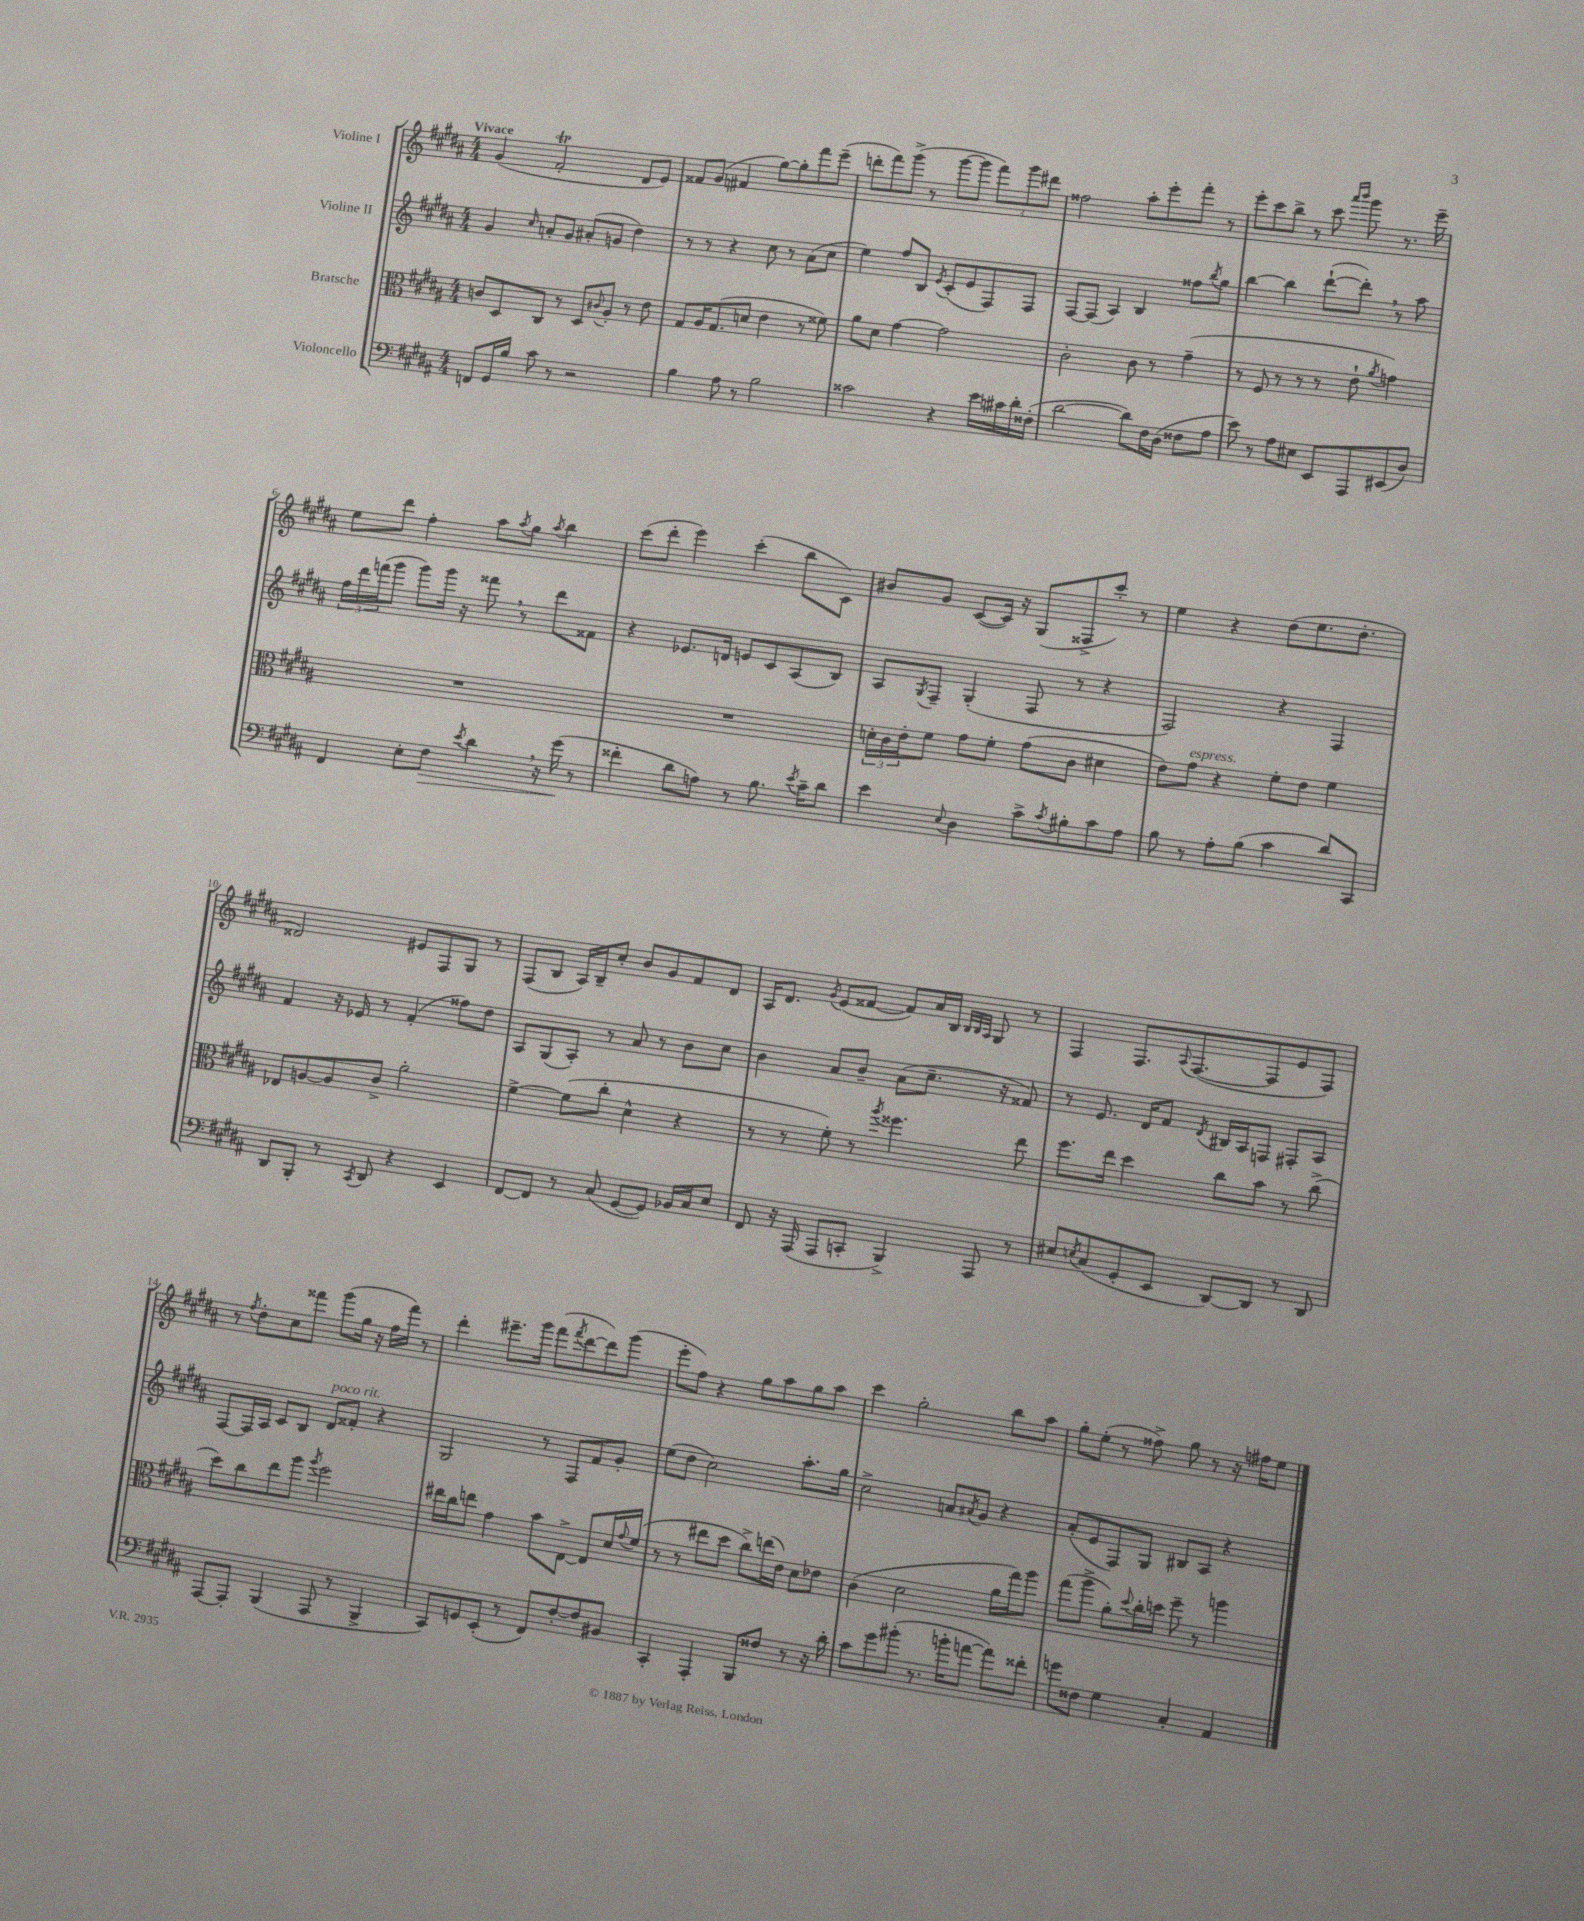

**kern	**dynam	**kern	**kern	**kern
*part4	*part4	*part3	*part2	*part1
*staff4	*staff4	*staff3	*staff2	*staff1
*I"Violoncello	*	*I"Bratsche	*I"Violine II	*I"Violine I
*clefF4	*	*clefC3	*clefG2	*clefG2
*k[f#c#g#d#a#]	*	*k[f#c#g#d#a#]	*k[f#c#g#d#a#]	*k[f#c#g#d#a#]
*M4/4	*	*M4/4	*M4/4	*M4/4
=1	=1	=1	=1	=1
!	!	!	!	!LO:TX:a:B:t=Vivace
8FFn/L	.	8cn/L	4g#/	(4g#/
16GG#/L	.	8D#/	.	.
16B/JJ	.	.	.	.
.	.	.	16qqcc#/	.
8c#\	.	8C#/J	8an'/L	2f#T'/
8r	.	8r	8g#/J	.
2r	.	8D#/L	(8a#X'/L	.
.	.	8qqc#X/	.	.
.	.	8A#'/J	8gn/J	.
.	.	8r	4dd#\)	8d#/L
.	.	8e\	.	8e/J)
=2	=2	=2	=2	=2
4B\	.	8G#/L	8r	8f##X/L
.	.	16A#/K	8r	(8g#/J
.	.	(8.G#/	.	.
8A#\	.	.	4r	4f#X/
8r	.	8dn/J	.	.
2B\	.	4e\	8cc#\	[8gg#\L)
.	.	.	8r	8gg#'\]
.	.	8r	(8a#\L	8fff#\
.	.	8f##X\)	8cc#\J	(8eee~\J
=3	=3	=3	=3	=3
2c##X\	.	8a#\L	4ee\)	8dddn'\L
.	.	8d#\J	.	8fff#\)
.	.	[4g#\	8ff#/L	(8ggg#^\J
.	.	.	8B/J	8r
.	.	.	8qe/	.
4r	.	2g#\]	(8c#'/L	[8ggg#\L
.	.	.	8e/	8ggg#\J]
16e\LL	.	.	8F#/)	12fff#\L)
16c#X\	.	.	.	.
.	.	.	.	12ggg#\
16d#'\	.	.	8F#/J	.
.	.	.	.	12ddd#X\J
(16F##X'\JJ	.	.	.	.
=4	=4	=4	=4	=4
[2d#\	.	2c#'\	[8F#/L	2ff##X\
.	.	.	(8F#/J]	.
.	.	.	4A#/)	.
8d#\L])	.	8c#\	4B/	8aa#'\L
16F#\L	.	8r	.	8eee'\
(16D#\JJ	.	.	.	.
8F##X\L	.	(4g#~\	8ff##X\L	8fff#'\J
.	.	.	8qbb/	.
8A#\J	.	.	8gg#\J	8r
=5	=5	=5	=5	=5
8e\)	.	8r	[4bb\	8eee'\L
8r	.	8F#/	.	8ccc#\
8A#\L	.	8r	4bb\]	8bb^\J
8E#X\J	.	8r	.	8r
8EE/L	.	8r	([8ddd#`\L	8ccc#\
.	.	.	.	16qqaaa#/LL
.	.	.	.	16qqbbb/JJ
8AAA#/	.	8e`\	8ddd#',\J])	8ggg#\
.	.	8qa#/	.	.
(8EE#X/	.	4gn\)	8r	8.r
8D#/J)	.	.	8aa#\	.
.	.	.	.	16eee~\
!!LO:LB:g=z
=6	=6	=6	=6	=6
4FF#/	.	1r	24ff#\LL	8ee\L
.	.	.	24ddd#\	.
.	.	.	(24fffn\J	.
.	.	.	8ggg#\J	8ddd#\J
8E'\L	.	.	8ggg#\L)	4ff#'\
!	!LO:HP:b	!	!	!
8F#\J	>	.	16ggg#\Jk	.
.	.	.	16r	.
8qe/	.	.	.	.
4d#,\	.	.	8fff##X,\	8aa#\L
.	.	.	.	8qaa#/
.	.	.	8r	8gg#\J
.	.	.	.	8qaa#/
16r	.	.	8ddd#\L	4bb\
(16g#\	.	.	.	.
8r	]	.	8f##X\J	.
=7	=7	=7	=7	=7
4f##X'\	.	1r	4r	(8ccc#\L
.	.	.	.	8ddd#'\J
8d#\L	.	.	8.e-X/L	4eee\)
8An\J)	.	.	.	.
.	.	.	16dn/Jk	.
8r	.	.	8en/L	(4ccc#'\
8.B\	.	.	8c#/	.
.	.	.	(8A#/	8bb\L
8qe/	.	.	.	.
16c#~\KL	.	.	.	.
8d#\J	.	.	8B/J)	8c#\J)
=8	=8	=8	=8	=8
4e\	.	24dn'\LL	8A#/L	8b#X/L
.	.	24c#\	.	.
.	.	24e'\J	.	.
.	.	.	8qG#/	.
.	.	8f#\J	8F#~/J	8g#/J
8qqE/	.	.	.	.
4D#\	.	8g#\L	(4G#'/	([8c#/L
.	.	8f#'\J	.	16c#/Jk])
.	.	.	.	16r
8c#^\L	.	(8g#\L	8F#/	(8G#/L
8qc#/	.	.	.	.
8B#X'\	.	8c#\J	8r	8F##X^/
8c#\	.	4d#X\	4r	8ccc#'/J)
8A#\J	.	.	.	8r
=9	=9	=9	=9	=9
8B\	.	8e\L)	2F#/)	4ee\
!	!	!LO:TX:a:i:t=espress.	!	!
8r	.	8g#\J	.	.
8A#'\L	.	4r	.	4r
(8B\J	.	.	.	.
4c#\	.	8f#'\L	4r	(8dd#\L
.	.	8e\J	.	8.ee\
8d#/L)	.	4f#\	4F#/	.
.	.	.	.	8.dd#'\J
8CC#/J	.	.	.	.
!!LO:LB:g=z
=10	=10	=10	=10	=10
8DD#/L	.	8E-X/L	4f#/	2d##X/)
8BBB'/J	.	[8An/	.	.
8r	.	8A/]	16r	.
.	.	.	16e-X/	.
8qCC#/	.	.	.	.
8DD#/	.	8c#^/J	8r	.
4r	.	2a#'\	(4f#'/	8e#X/L
.	.	.	.	8F#/
4EE/	.	.	8ff##X\L)	8G#/J
.	.	.	8dd#\J	8r
=11	=11	=11	=11	=11
[8FF#/L	.	[4f#^\	8A#/L	(8F#/L
8FF#/J]	.	.	(8G#/	8B/J
8r	.	(8f#\L]	8A#'/J)	16A#/LL)
.	.	.	.	16B~/J
(8C#/	.	8cc#'\J	8r	8cc#'/J
[8GG#/L	.	4d#^^\	8a#/	8b/L
8GG#/J])	.	.	8r	8g#/
16BB-X/LL	.	4r	8b\L	8f#/
16C#/J	.	.	.	.
8E/J	.	.	8cc#\J	8d#/J
=12	=12	=12	=12	=12
8FF#/	.	8r	4b\	16A#/KL
.	.	.	.	8.d#/J
16r	.	8r	.	.
(16AAA#/	.	.	.	.
.	.	.	.	8qg#/
8AAA#/L	.	8f#'\)	8a#/L	(8e/L
8CCn'/J	.	8r	8b~/J	[8f##X/J
.	.	8qaa#/	.	.
4BBB^/)	.	4.ff##X\	(8a#\L	8f##/L])
.	.	.	8.cc#~\J	16a#/L
.	.	.	.	16B/JJ
.	.	.	.	32qqB/LLL
.	.	.	.	32qqB/
.	.	.	.	32qqA#/JJJ
8AAA#/	.	.	.	8G#/
.	.	.	16r	.
8r	.	8ee\	8f##X/)	8r
=13	=13	=13	=13	=13
8E#X/L	.	8.ff#\L	8r	4F#/
8qEn/	.	.	.	.
(8C#/	.	.	8.e/	.
.	.	16ee\Jk	.	.
8GG#'/	.	4dd#\	.	8.F#/L
.	.	.	16d#/KL	.
8EE/J	.	.	8f#/J	.
.	.	.	.	8qqA#/
.	.	.	.	([8.F#/
.	.	.	8qd#/	.
[8DD#/L)	.	8cc#\L	16B#X/LL	.
.	.	.	16A#/J	.
8DD#/J]	.	8b\J	8Fn/J	8F#/]
8r	.	8r	8F#X'/L	8e/
8DD#/	.	(8cc#^\	8A#/J	8F#/J)
!!LO:LB:g=z
=14	=14	=14	=14	=14
[8AAA#/L	.	8dd#\L)	[8F#/L	8r
.	.	.	.	8qff#/
8AAA#'/J]	.	8cc#\	16F#/L]	8dd#'\L
.	.	.	16A#/JJ	.
(4BBB/	.	8ee\	8c#/L	8cc#\
.	.	8aa#\J	8B/J	8fff##X\J
.	.	8qaa#/	.	.
!	!	!	!LO:TX:a:i:t=poco rit.	!
8AAA#/	.	2ff#\	8d#/L	(8ggg#\L
8r	.	.	8f##X'/J	16gg#\Jk
.	.	.	.	16r
4BBB^/	.	.	4r	16ff#\LL
.	.	.	.	16fff##\JJ)
.	.	.	.	8r
=15	=15	=15	=15	=15
8CC#/L)	.	16ee#X\LL	2G#/	4ddd#'\
.	.	16cc#\J	.	.
8GGn/	.	8een\J	.	.
(8EE'/J	.	4g#\	.	8.eee#X~\L
8r	.	.	.	.
.	.	.	.	16ggg#\Jk
8FF#/L)	.	8b\L	8r	(8fff#\L
.	.	.	.	8qfff#/
[8F#'/	.	[8E^\J	8F#/L	[8ddd#\
8F#/]	.	8E/L]	8f#/	8ddd#\])
8BB#X/J	.	16d#/L	8g#'/J	(8ggg#\J
.	.	8qqg#/	.	.
.	.	(16f#/JJ	.	.
=16	=16	=16	=16	=16
4CC#'/	.	8r	(8ee\L	8eee'\L
.	.	8r	8dd#\J	8ff#\J)
4AAA#'/	.	8ee#X\L	2cc#\)	4r
.	.	8dd#\J	.	.
8BBB/L	.	8cc#^\L)	.	8gg#\L
8F##X/J	.	(16een\L	.	8aa#\
.	.	16e\JJ)	.	.
8r	.	8d#\L	8.aa#'\L	8gg#\
16r	.	8e-X\J	.	8aa#\J
16d#'\	.	.	16gg#\Jk	.
=17	=17	=17	=17	=17
8c#\L	.	(4c#\	2cc#^\	4ccc#\
8g#\	.	.	.	.
(8b#X'\J	.	2d#\	.	2gg#'\
8.r	.	.	.	.
.	.	.	8an/L	.
16bn'\KL	.	.	.	.
.	.	.	8qa#X/	.
[8an\J	.	.	8g#/J	.
8a\L])	.	16a#\LL	4r	8bb\L
.	.	16gg#\J)	.	.
8f##X'\J	.	8aa#\J	.	8aa#\J
=18	=18	=18	=18	=18
8gn\L	.	(8gg#\L	(8a#'/L	8gg#'\L
8F##X\J	.	8aa#^\J	8e/	(8ee'\J
4G#\	.	8a#'\L)	8F#/)	8r
.	.	8qqdd#/	.	.
.	.	16cc#'\L	8G#/J	8ff##X^\)
.	.	16ddn\JJ	.	.
4C#'/	.	8ff#~\	8B#X/L	8gg#\
.	.	8r	8A#/J	8r
4AA#/	.	4aan\	4r	16r
.	.	.	.	16ff#X\KL
.	.	.	.	8ee\J
==	==	==	==	==
*-	*-	*-	*-	*-
